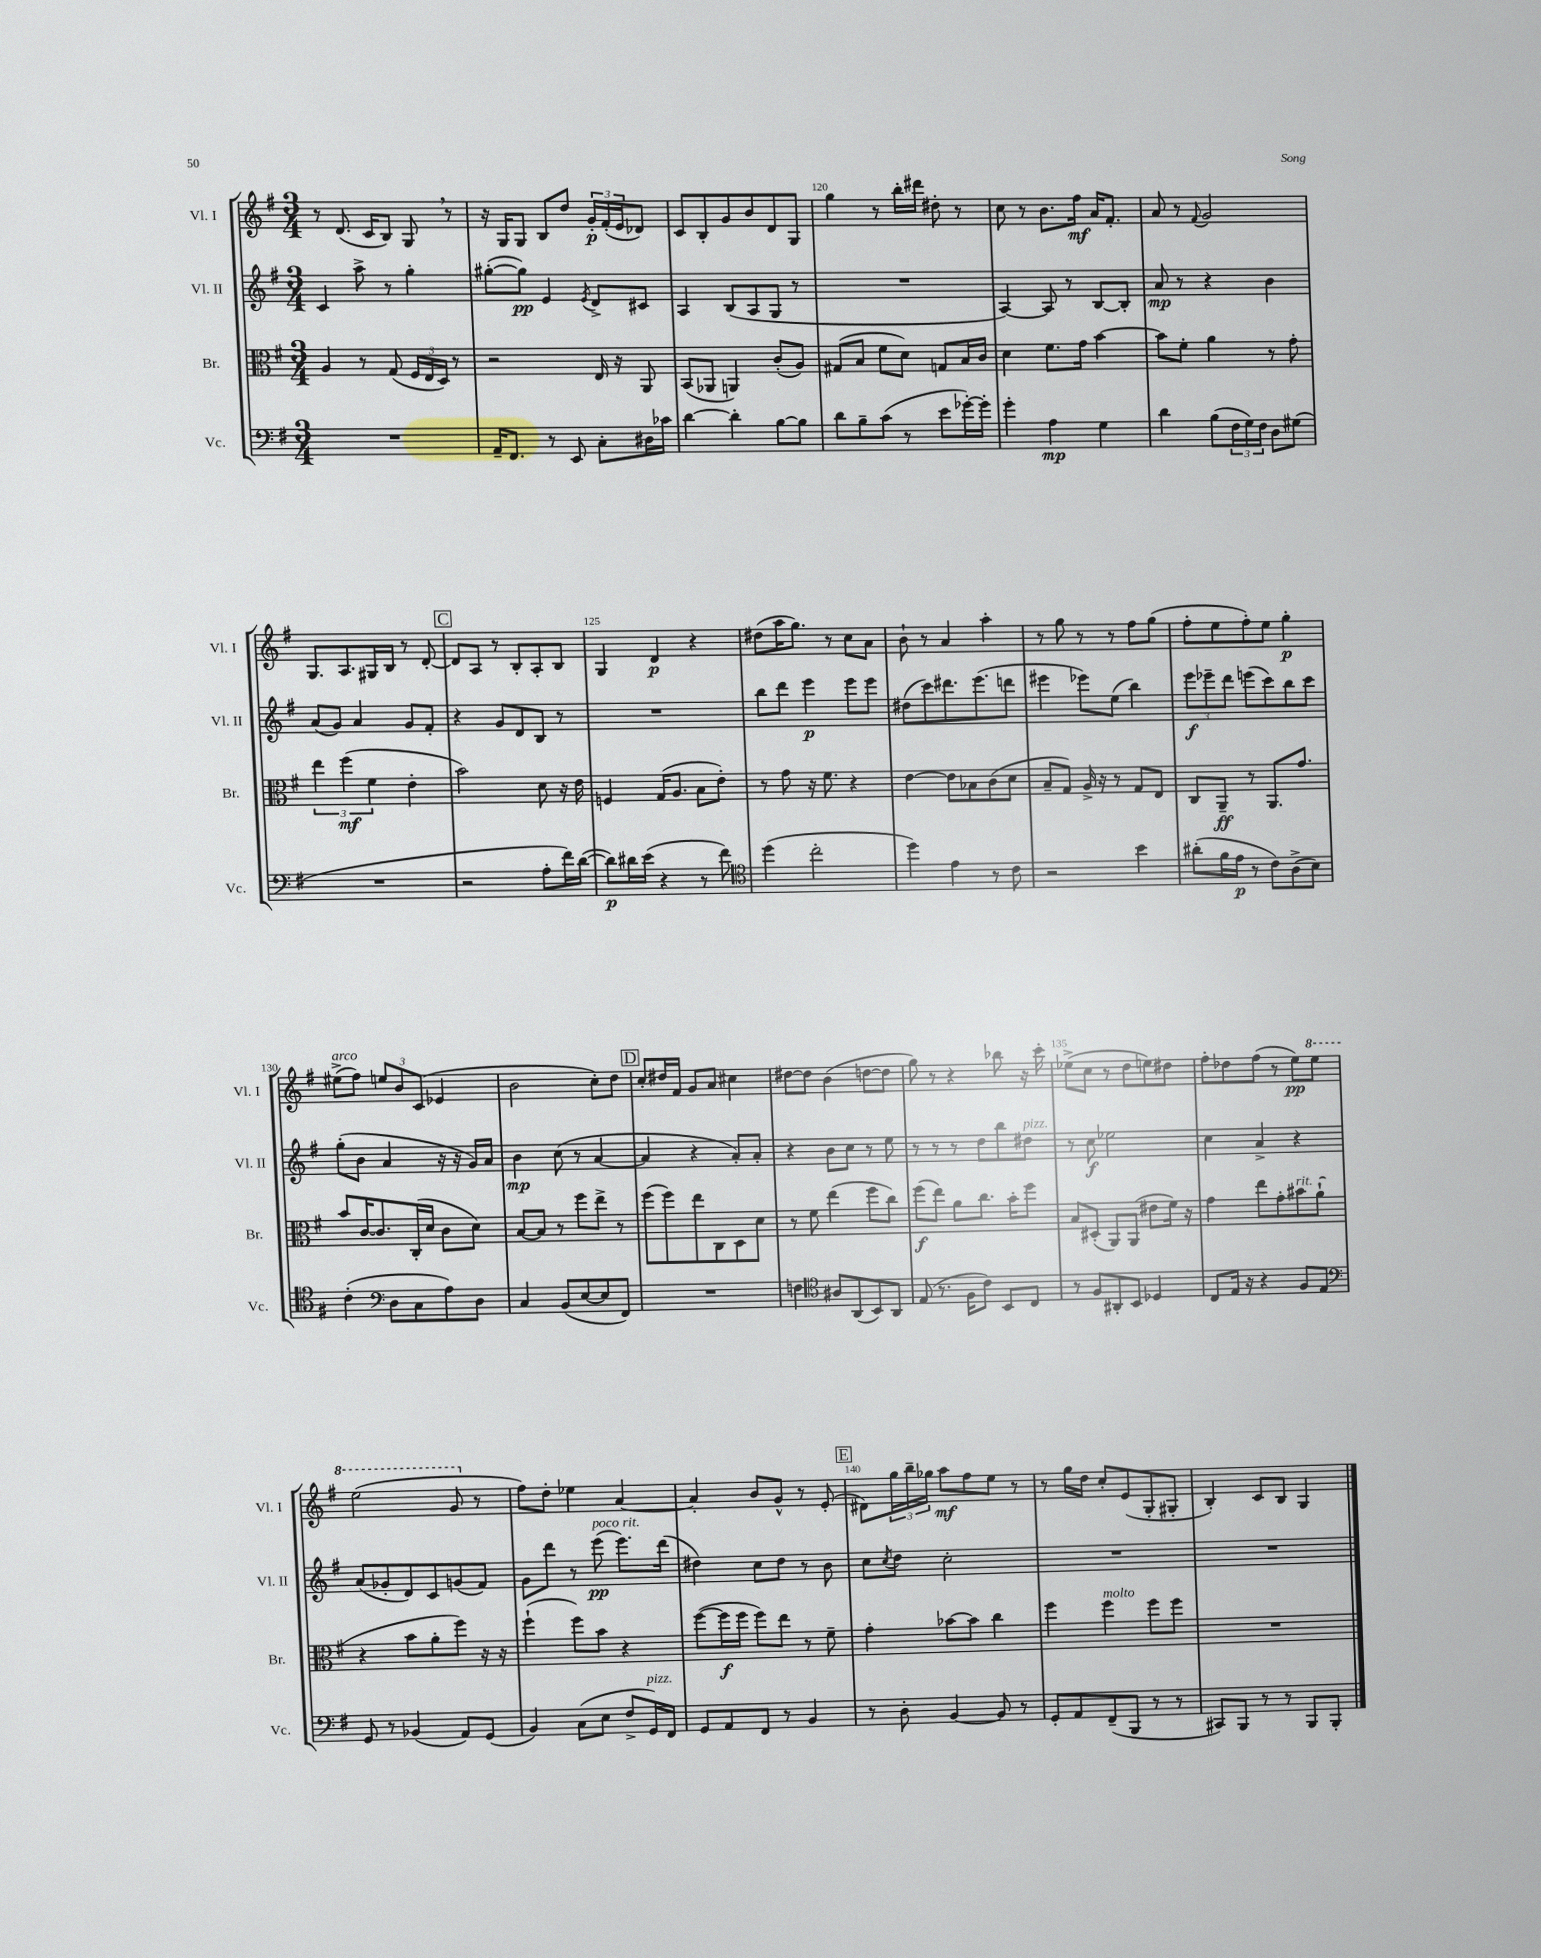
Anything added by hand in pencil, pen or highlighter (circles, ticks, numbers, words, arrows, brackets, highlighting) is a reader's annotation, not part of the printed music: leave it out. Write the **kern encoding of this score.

**kern	**kern	**kern	**kern
*staff4	*staff3	*staff2	*staff1
*clefF4	*clefC3	*clefG2	*clefG2
*k[f#]	*k[f#]	*k[f#]	*k[f#]
*M3/4	*M3/4	*M3/4	*M3/4
2.r	4A	4c	8r
.	.	.	(8.d
.	8r	8aa^	.
.	.	.	16c
.	(8G	8r	8B)
.	24F#	4gg'	8G
.	24E	.	.
.	24D)	.	.
.	8r	.	8r
=	=	=	=
16AA~	2r	([8gg#'	16r
8.FF#	.	.	16G
.	.	8gg#])	8G
8r	.	4e	8B
8EE	.	.	8dd
.	.	8qe	.
8C'	16E	8d^	24g'
.	.	.	(24f#'
.	16r	.	.
.	.	.	24e
16D#	8AA	8c#	8d-)
16c-	.	.	.
=	=	=	=
[4d	(8BB	4A	8c
.	8AA-	.	8B'
4d']	4AA)	(8B	8g
.	.	8A	8b
[8B	(8c'	8G	8d
8B]	8A)	8r	8G
=	=	=	=
8d	(8G#	2.r	4gg
8B~	8B	.	.
(8c	8f#	.	8r
8r	8d)	.	16bb'
.	.	.	16ddd#
8e	8G	.	8dd#'
[16g-')	16B	.	8r
16g-']	16c	.	.
=	=	=	=
4g'	4d	[4A)	8cc
.	.	.	8r
4A	8.f#	8A]	8.b
.	.	8r	.
.	16g	.	16ff#
4G	[4b	[8B	16a
.	.	.	8.f#'
.	.	8B']	.
=	=	=	=
4d	8b]	8a	8a
.	8f#'	8r	8r
.	.	.	8qqf#
(8B	4a	4r	2g
24F#	.	.	.
24G)	.	.	.
24F#	.	.	.
8D	8r	4b	.
(8G#	8g'	.	.
=	=	=	=
2.r	6ee	(8a	8.G
.	.	8g)	.
.	(6ff#	.	.
.	.	.	8.A
.	.	4a	.
.	6f#	.	.
.	.	.	16G#
.	.	.	16B
.	4e'	8g	8r
.	.	8f#'	[8d'
=	=	=	=
2r	2b)	4r	8d]
.	.	.	8A
.	.	8g	8r
.	.	8d	8B'
8A'	8d	8B	8A'
16f#)	16r	8r	8B
([16d	16e	.	.
=	=	=	=
8d])	4F	2.r	4G
16d#	.	.	.
(16e	.	.	.
4r	(16G	.	4d
.	8.A	.	.
8r	8B	.	4r
8f#)	8e')	.	.
=	=	=	=
*clefC4	*	*	*
(4dd	8r	8bb	(8dd#
.	8g	8ddd	16aa
.	.	.	8.gg)
2cc'	16r	4eee	.
.	8.f#	.	.
.	.	.	8r
.	4r	8eee	8cc
.	.	8eee	8a
=	=	=	=
4dd)	[4e	(8dd#	8b`
.	.	8ccc)	8r
4e	8e]	8.ddd#	4a
.	8B-	.	.
.	.	(8.eee	.
8r	(8c	.	4aa'
8c	8d	8ddd	.
=	=	=	=
2r	8B~	4eee#	8r
.	8G)	.	8gg
.	16A^	8eee-)	8r
.	16r	.	.
.	8r	(8ee	8r
4b	8G	4bb)	8ff#
.	8E	.	(8gg
=	=	=	=
(8a#'	8C	12eee	8ff#'
.	.	12eee-~	.
16f#	8AA~	.	8ee
.	.	12ddd	.
16e	.	.	.
8r	8r	(8eee	8ff#')
8c)	8.AA	8ccc)	8ee
(8A^	.	8bb	4gg'
.	8.g	.	.
8B)	.	8ccc	.
=	=	=	=
(4c'	8b	(8gg'	(8ee#^
.	[16c	8b	8ff#)
.	8.c]	.	.
*clefF4	*	*	*
8D	.	4a	12ee
.	.	.	12b
8C	(16C'	.	.
.	.	.	(12c
.	16d	.	.
8A)	8c	16r	4e-
.	.	16r	.
8D	8d)	16g)	.
.	.	16a	.
=	=	=	=
4C	[8B	4b	2b
.	8B]	.	.
(8BB	8r	(8cc	.
[8E	8ff#	8r	.
8E]	8ee^	[4a	8cc')
8FF#)	8r	.	8dd
=	=	=	=
2.r	(8ff#	4a]	8cc'
.	8ff#)	.	16dd#
.	.	.	16f#
.	8ee	4r	8g
.	8C	.	8a
.	8D	8a')	4cc#
.	8d	8a'	.
=	=	=	=
4F	8r	4r	[8dd#
.	8f#	.	8dd#]
*clefC4	*	*	*
8A#	(4ee	8b	(4b
(8AA	.	8cc	.
8BB)	8ff#	8r	[8dd
8AA	8cc)	8ee	8dd]
=	=	=	=
(8E	(8ff#	8r	8gg)
8.r	8ee)	8r	8r
.	8a	8r	4r
16F#	.	.	.
8c)	8.cc	8dd	.
8BB	.	8bb	8bb-
.	16b'	.	.
8C	8ff#	8dd#	16r
.	.	.	16ccc'
=	=	=	=
8r	8B	8r	(8ee-^
8F#	(8D#'	8cc	8cc
8AA#'	8AA)	2ee-	8r
8BB	(8AA	.	8dd
4D-	8e#	.	8ee)
.	16f#)	.	8dd#
.	16r	.	.
=	=	=	=
8C	4g	4cc	8ff#'
16E	.	.	8dd-
16r	.	.	.
4r	8ee	4a^	(8ff#
.	8g'	.	8r
8F#	8b#	4r	8ee)
8E	(8a`	.	8eee
=	=	=	=
*clefF4	*	*	*
8GG	4r	(8a	(2eee
8r	.	8g-'	.
(4BB-	8b	8d)	.
.	8a'	8c	.
8AA)	8ff#)	(8g	8gg
(8GG	16r	8f#)	8r
.	16r	.	.
=	=	=	=
4BB)	(4ff#`	8g	8ff#)
.	.	8ddd	8dd'
(8C	8ff#)	8r	4ee-
8E	8b	(8eee	.
8F#^	4r	8.eee)	[4a
16GG)	.	.	.
16FF#	.	(16ddd	.
=	=	=	=
8GG	([8ff#	4dd#)	4a']
8AA	16ff#]	.	.
.	16ff#	.	.
8FF#	8ff#)	8cc	8b
8r	8ee	8dd#	8g^^
4BB	8r	8r	8r
.	8f#~	8b	(8e'
=	=	=	=
8r	4g'	8cc	8d#)
.	.	8qcc	.
8D'	.	8dd	24gg
.	.	.	24bb~
.	.	.	24gg-
[4BB	[8b-	2cc'	8aa
.	8b-]	.	8ff#
8BB]	4cc	.	8ee
8r	.	.	8r
=	=	=	=
8GG'	4ff#	2.r	8r
8AA	.	.	16gg
.	.	.	16dd
(8FF#~	4ff#	.	8cc'
8BBB	.	.	(8e
8r	8ff#	.	8G'
8r	8ff#	.	8G#'
=	=	=	=
8CC#)	2.r	2.r	4B')
8BBB	.	.	.
8r	.	.	8c
8r	.	.	8B
8BBB	.	.	4G
8BBB'	.	.	.
==	==	==	==
*-	*-	*-	*-
